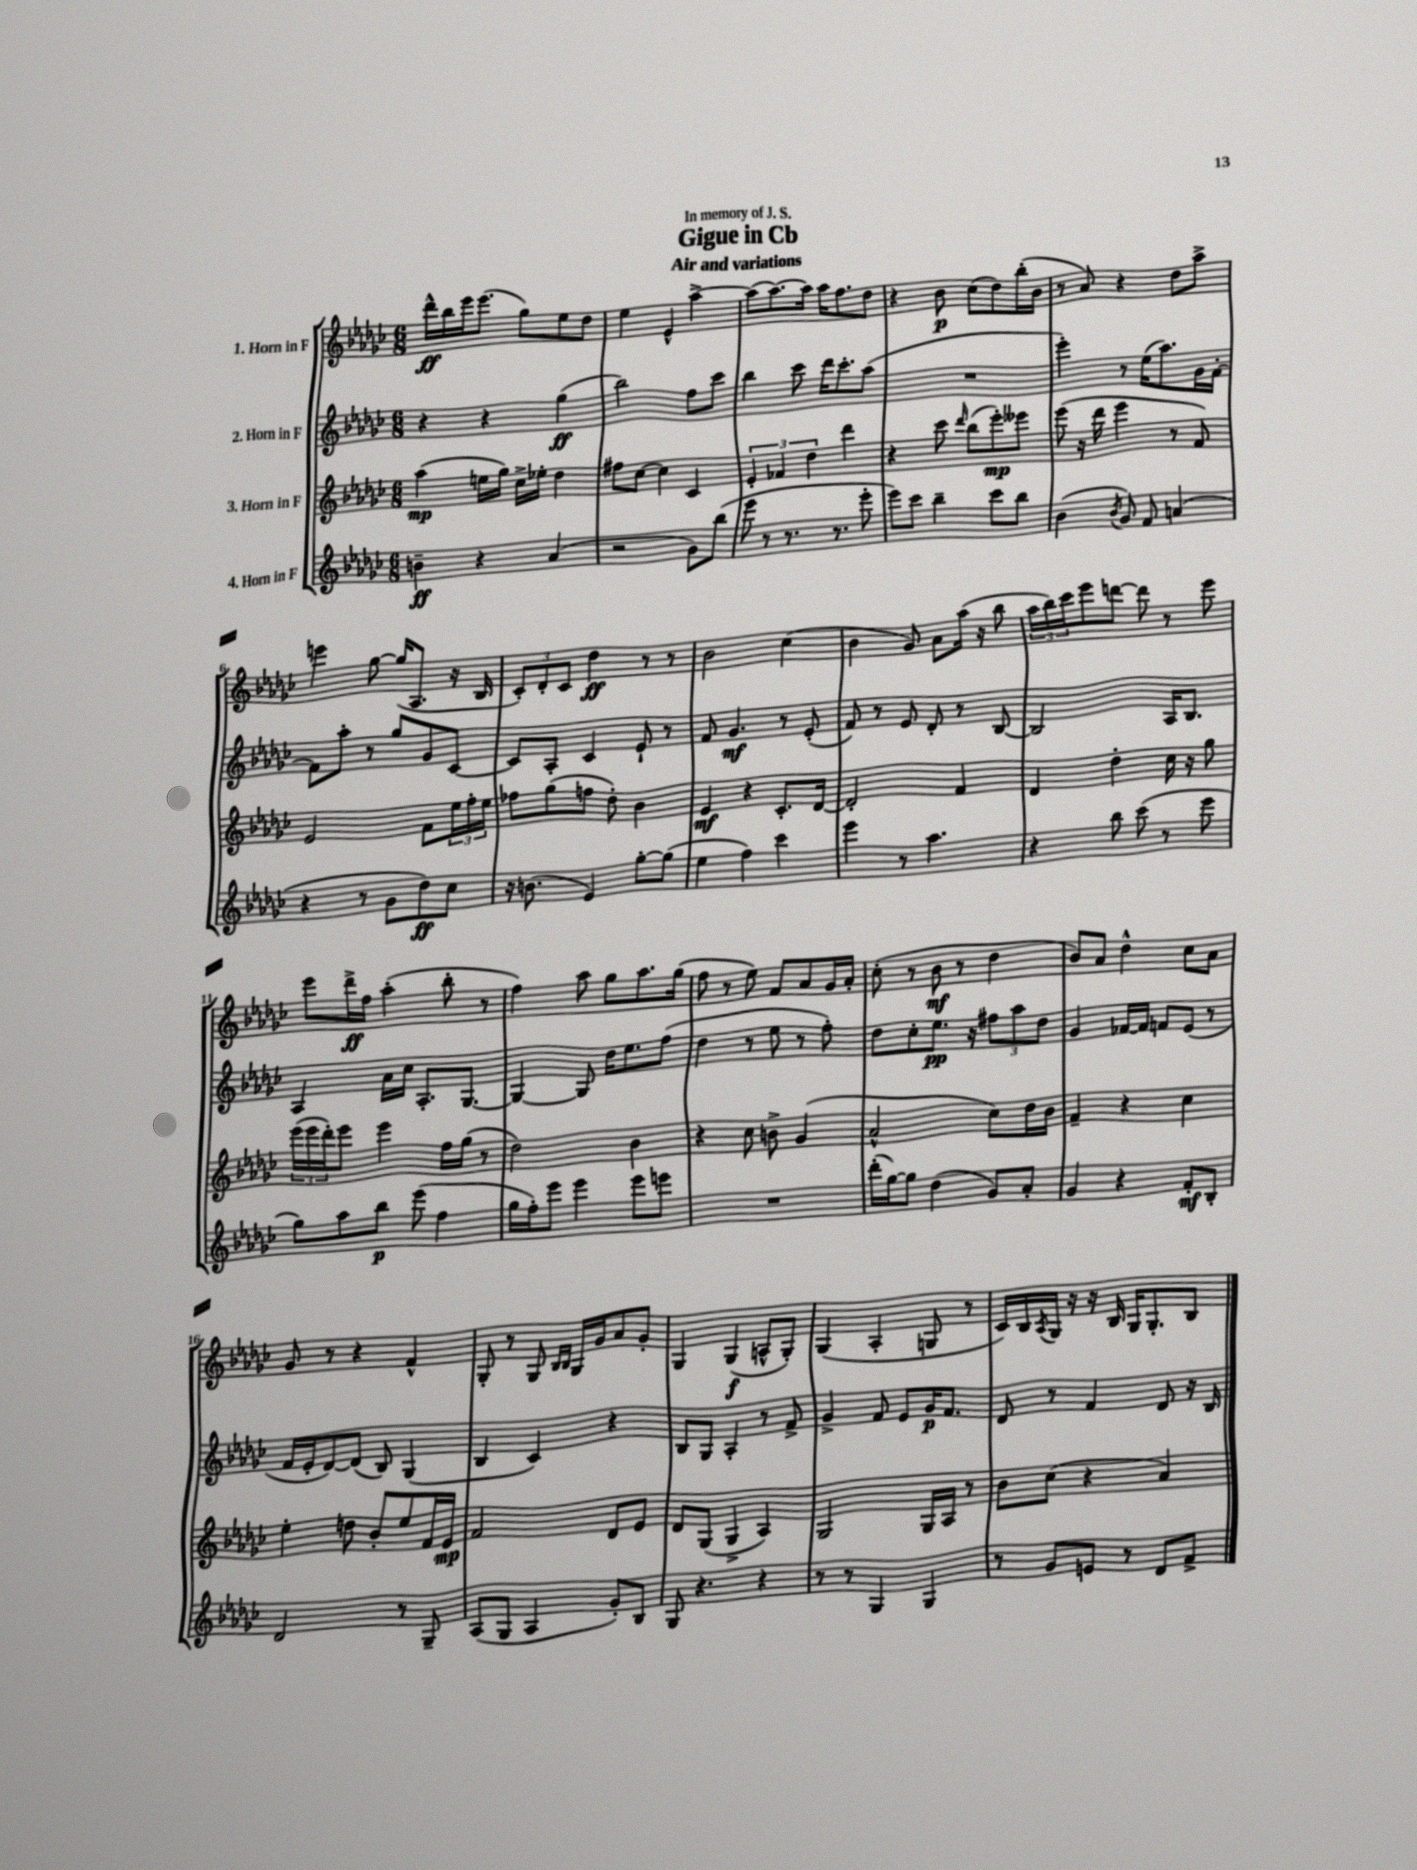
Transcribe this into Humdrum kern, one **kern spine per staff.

**kern	**kern	**kern	**kern
*staff4	*staff3	*staff2	*staff1
*clefG2	*clefG2	*clefG2	*clefG2
*k[b-e-a-d-g-c-]	*k[b-e-a-d-g-c-]	*k[b-e-a-d-g-c-]	*k[b-e-a-d-g-c-]
*M6/8	*M6/8	*M6/8	*M6/8
4b~	(4aa-	4r	16ddd-^^
.	.	.	16bb-
.	.	.	16eee-
.	.	.	(8.eee-
4r	16ee	4r	.
.	16gg-)	.	.
.	16cc-^	.	8gg-)
.	16ee-'	.	.
(4a-	4dd-	(4gg-	8ee-
.	.	.	8dd-
=	=	=	=
2r	8ff#	2bb-)	4ee-
.	[8cc-	.	.
.	4cc-]	.	4e-^^
8g-)	4c-	8ff	[4aa-^
(8bb-	.	8ccc-	.
=	=	=	=
8eee-	6e-'	4bb-	(8aa-]
8r	.	.	[8.aa-)
.	6f-	.	.
8.r	.	8ccc-	.
.	.	.	16aa-]
.	6dd-	.	.
.	.	16ddd-	16aa-
8.r	.	8.ccc-'	8.ff
.	4ddd-	.	.
8eee-'	.	(8aa-	8dd-
=	=	=	=
8eee-)	4r	2.r	4r
8ccc-	.	.	.
4bb-~	8ccc-	.	8b-
.	16qqddd-	.	.
.	(8bb-	.	(8cc-
8ccc-	8eee-')	.	8dd-)
8bb-	8eee--	.	(16bb-'
.	.	.	16b-
=	=	=	=
(4b-	(8eee-	4eee-')	8r
.	16r	.	8a-)
.	16ddd-	.	.
8qb-	.	.	.
8g-)	4eee-	8r	4r
8f	.	(16ee-	.
.	.	8.aa-)	.
(4a	8r	.	8dd-
.	8f)	16g-	8aa-^
.	.	[16f'	.
=	=	=	=
4r	2e-	8f]	4eee
.	.	8aa-'	.
8r	.	8r	[8gg-
8g-	.	8gg-	(16gg-]
.	.	.	8.A-
8dd-)	8f	8g-	.
8cc-	24ee-	[8c-	16r
.	24ff'	.	.
.	.	.	16B-
.	24ee-	.	.
=	=	=	=
16r	8ff-	8c-]	12c-')
(8.b	.	.	.
.	.	.	12d-'
.	(8gg-	8A-'	.
.	.	.	12c-
4e-)	8ff	4c-	4dd-
.	8dd-')	.	.
[8gg-'	4b-	8e-`	8r
(8gg-]	.	8r	8r
=	=	=	=
4ee-	4e-	8f	2b-
.	.	4.g-	.
4ff)	4r	.	.
4ccc-	8.c-'	8r	(4cc-
.	.	(8e-'	.
.	[16d-	.	.
=	=	=	=
4eee-	2d-']	8f)	4b-
.	.	8r	.
8r	.	8e-	8g-)
4.aa-	.	8d-'	8a-
.	4f	8r	(16aa-
.	.	.	16r
.	.	[8B-	8bb-
=	=	=	=
4r	4d-	2B-]	24aa-
.	.	.	24bb-)
.	.	.	24ccc-
.	.	.	8eee-
8bb-	4dd-'	.	[8ddd
(8ccc-	.	.	8ddd]
8r	16cc-	16A-	8r
.	16r	8.B-	.
8eee-	8gg-	.	8eee-
=	=	=	=
8gg-)	(24eee-	4A-	8eee-
.	24eee-	.	.
.	24ddd-')	.	.
8aa-	8eee-	.	16ddd-^
.	.	.	16ff
8bb-	4eee-	16a-	(4aa-'
.	.	16cc-	.
(8eee-	.	8.A-'	.
4ff	16ff	.	8bb-'
.	(16gg-	[8.G-	.
.	8r	.	8r
=	=	=	=
16gg-	2dd-)	4G-_	4ff)
16ff')	.	.	.
8eee-	.	.	.
4eee-	.	8G-]	8aa-
.	.	16dd-	8gg-
.	.	8.ee-	.
8eee-	4b-	.	8.aa-
8eee	.	(8ff	.
.	.	.	(16gg-
=	=	=	=
2.r	4r	4dd-	8ff
.	.	.	8r
.	8cc-	8r	8ee-)
.	8b^	8ee-	8f
.	(4g-	8r	8a-
.	.	8ff')	16g-
.	.	.	16a-'
=	=	=	=
(16ddd-'	2a-^^	8dd-	(8cc-'
[16gg-)	.	.	.
8gg-]	.	8cc-'	8r
(4dd-	.	8.ee-	8b-
.	.	.	8r
.	.	16r	.
8g-)	8cc-)	12ff#	4dd-
.	.	12aa-	.
8a-'	16dd-	.	.
.	.	12dd-	.
.	16b-	.	.
=	=	=	=
4g-	4f~	4g-	8b-)
.	.	.	8a-
4r	4r	[16f-	4dd-^^
.	.	16f-]	.
.	.	8f	.
8f'	4cc-	(8e-	8cc-
8B-'	.	8r	8a-
=	=	=	=
2d-	4ee-'	16f	8g-
.	.	16e-'	.
.	.	[8d-)	8r
.	8dd	(8d-]	4r
.	8b-'	8B-)	.
8r	8ee-	(4G-	4f^^
8G-~	16f	.	.
.	16e-	.	.
=	=	=	=
(8A-	2f	4B-	8G-'
8G-	.	.	8r
4A-	.	4c-)	8G-
.	.	.	16qqB-
.	.	.	16qqB-
.	.	.	16G-
.	.	.	16g-
8g-')	8d-	4r	8a-
8B-	8e-	.	8g-'
=	=	=	=
8G-	8d-	8B-	4G-
4.r	(8G-	8G-	.
.	4G-^	4A-'	(4G-
4r	4A-)	8r	8A^^
.	.	8f^	8G-')
=	=	=	=
8r	2G-	4g-^	(4G-
8r	.	.	.
4G-	.	8f	4A-'
.	.	8e-	.
4G-	16G-	16g-	8G
.	16A-	8.f	.
.	8r	.	8r
=	=	=	=
8r	8b-	8d-	16c-)
.	.	.	16B-
.	.	.	8qA-
8g-	(8cc-	8r	16G-
.	.	.	16r
8e	4r	4f	16r
.	.	.	16B-
8r	.	.	16G-
.	.	.	8.G-'
8d-	4a-)	8d-	.
8f^	.	16r	8B-
.	.	16B-	.
==	==	==	==
*-	*-	*-	*-
